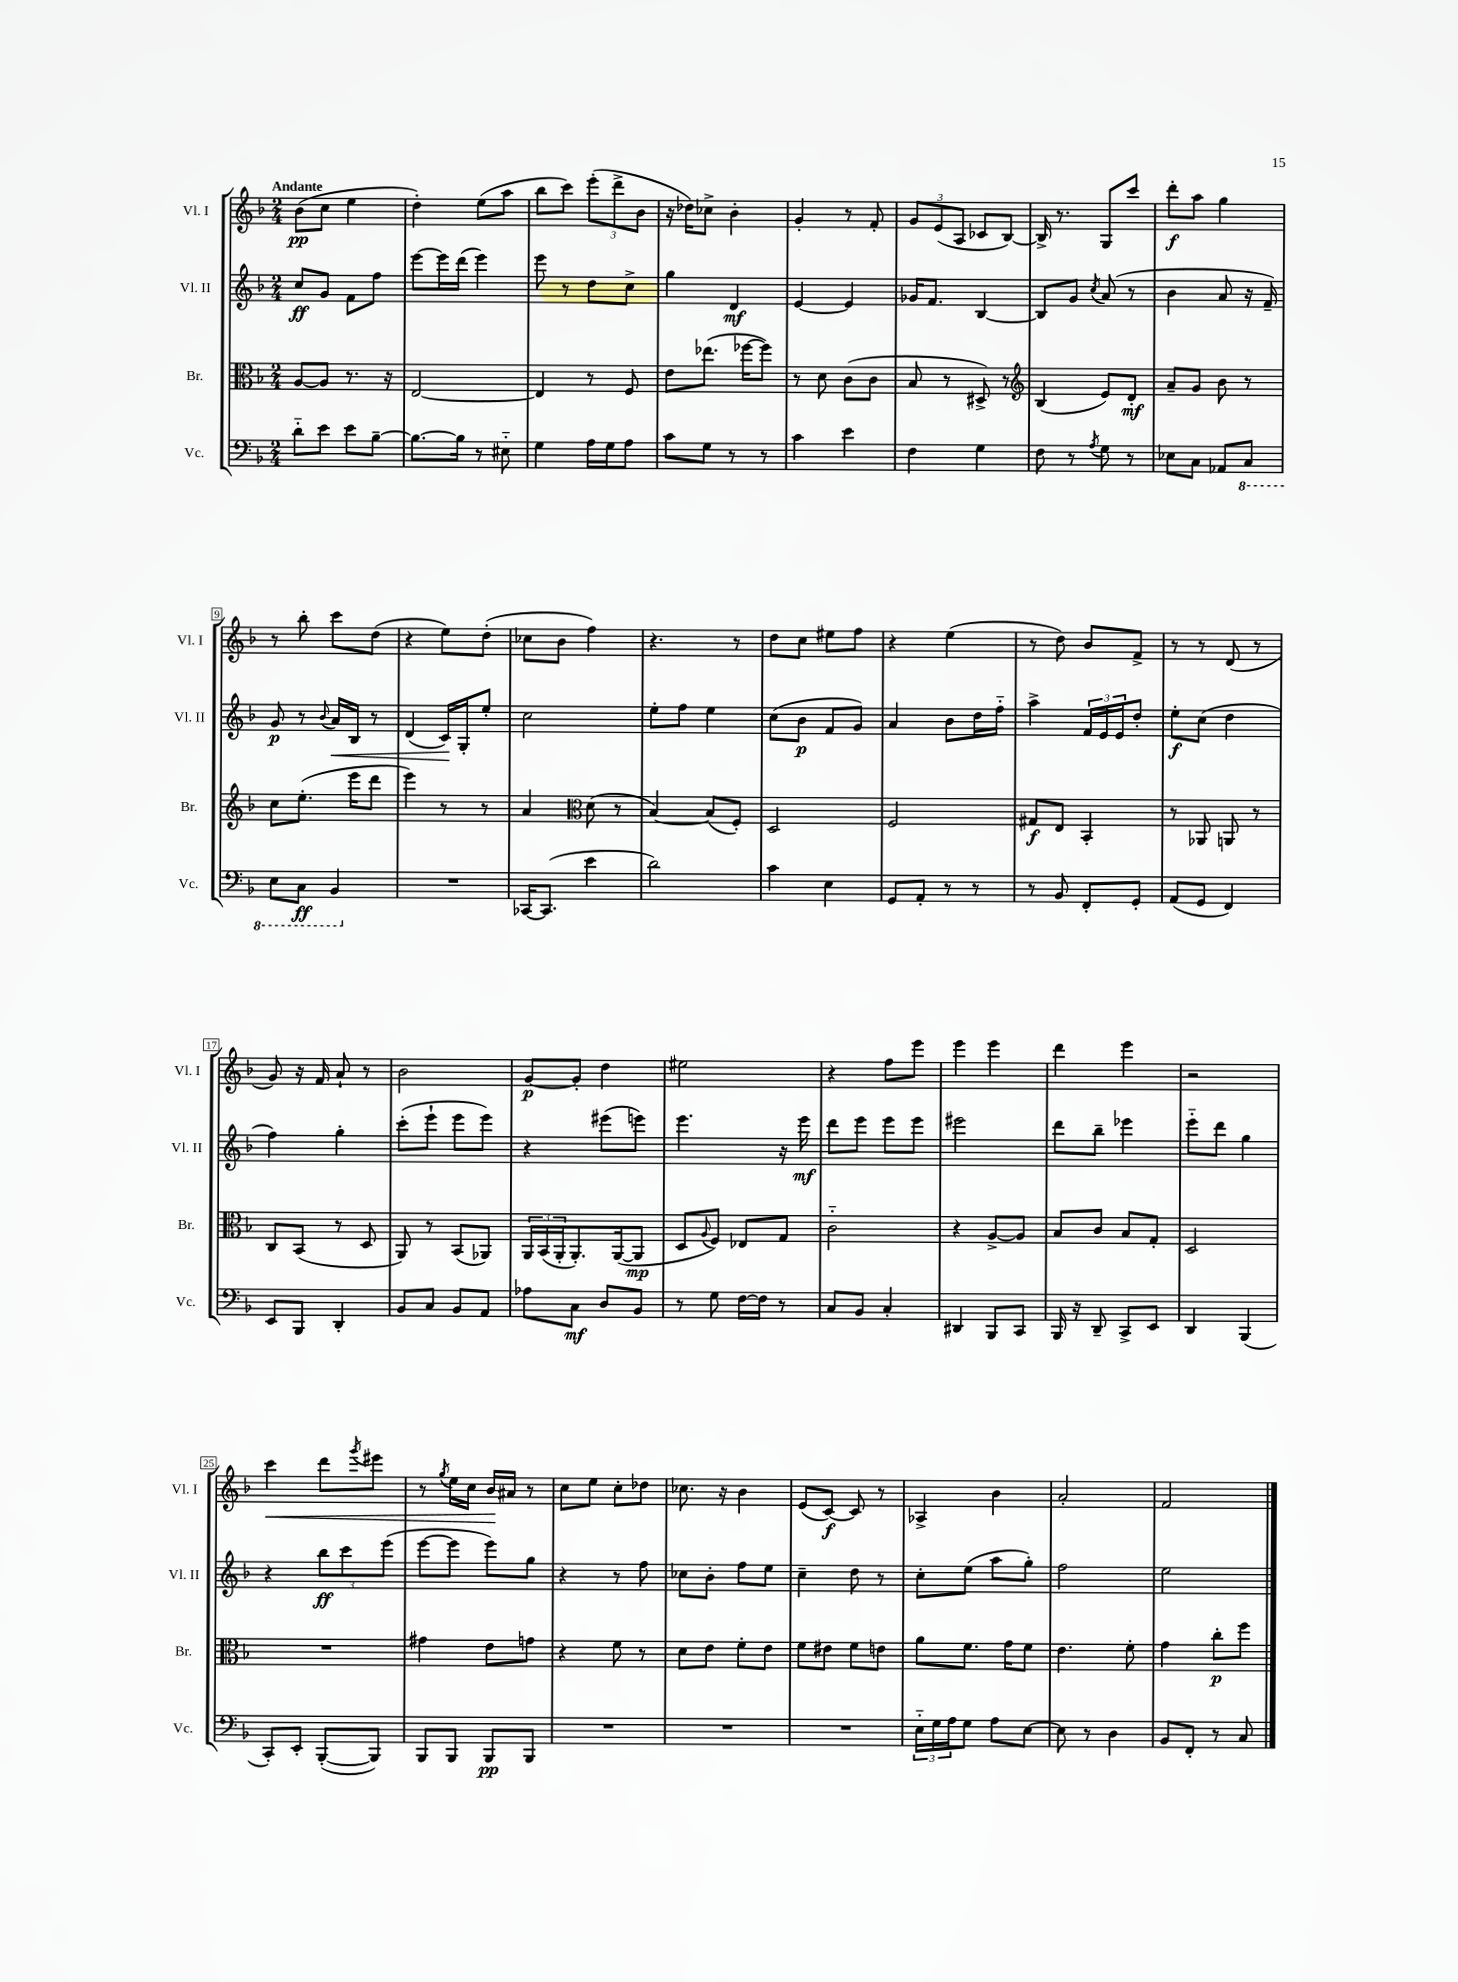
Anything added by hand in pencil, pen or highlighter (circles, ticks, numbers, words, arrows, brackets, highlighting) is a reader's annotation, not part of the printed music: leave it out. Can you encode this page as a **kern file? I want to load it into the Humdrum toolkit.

**kern	**dynam	**kern	**dynam	**kern	**dynam	**kern	**dynam
*part4	*part4	*part3	*part3	*part2	*part2	*part1	*part1
*staff4	*staff4	*staff3	*staff3	*staff2	*staff2	*staff1	*staff1
*I"Vc.	*	*I"Br.	*	*I"Vl. II	*	*I"Vl. I	*
*I'Vc.	*	*I'Br.	*	*I'Vl. II	*	*I'Vl. I	*
*clefF4	*	*clefC3	*	*clefG2	*	*clefG2	*
*k[b-]	*	*k[b-]	*	*k[b-]	*	*k[b-]	*
*M2/4	*	*M2/4	*	*M2/4	*	*M2/4	*
=1	=1	=1	=1	=1	=1	=1	=1
!	!	!	!	!	!	!LO:TX:a:B:t=Andante	!
8d\L	.	[8A/L	.	8cc/L	ff	(8b-\L	pp
8e\J	.	8A/J]	.	8g/J	.	8cc\J	.
8e\L	.	8.r	.	8f\L	.	4ee\	.
[8B-~\J	.	.	.	8ff\J	.	.	.
.	.	16r	.	.	.	.	.
=2	=2	=2	=2	=2	=2	=2	=2
8.B-\L_	.	[2E/	.	[8eee\L	.	4dd'\)	.
.	.	.	.	16eee\L]	.	.	.
16B-\Jk]	.	.	.	(16ddd\JJ	.	.	.
8r	.	.	.	4eee\)	.	(8ee\L	.
8E#X\	.	.	.	.	.	8aa\J	.
=3	=3	=3	=3	=3	=3	=3	=3
4G\	.	4E/]	.	8eee\	.	8bb-\L	.
.	.	.	.	8r	.	8ccc\J)	.
16A\LL	.	8r	.	8dd\L	.	(12eee'\L	.
16G\J	.	.	.	.	.	.	.
.	.	.	.	.	.	12ddd^\	.
8A\J	.	8F/	.	8cc^\J	.	.	.
.	.	.	.	.	.	12b-\J	.
=4	=4	=4	=4	=4	=4	=4	=4
8c\L	.	8e\L	.	4gg\	.	16r	.
.	.	.	.	.	.	16dd-X\KL)	.
8G\J	.	(8.ee-X\J	.	.	.	8cc-X^\J	.
8r	.	.	.	4d/	mf	4b-'\	.
.	.	[16ff-X\KL	.	.	.	.	.
8r	.	8ff-\J])	.	.	.	.	.
=5	=5	=5	=5	=5	=5	=5	=5
4c\	.	8r	.	[4e/	.	4g'/	.
.	.	8d\	.	.	.	.	.
4e\	.	(8c\L	.	4e/]	.	8r	.
.	.	8c\J	.	.	.	8f'/	.
=6	=6	=6	=6	=6	=6	=6	=6
4F\	.	8B-/	.	16g-X/KL	.	12g/L	.
.	.	.	.	8.f/J	.	.	.
.	.	.	.	.	.	(12e/	.
.	.	8r	.	.	.	.	.
.	.	.	.	.	.	12A/J	.
4G\	.	8D#X^/)	.	[4B-/	.	8c-X/L	.
.	.	8r	.	.	.	[8B-/J)	.
=7	=7	=7	=7	=7	=7	=7	=7
*	*	*clefG2	*	*	*	*	*
8F\	.	(4B-/	.	8B-/L]	.	16B-^/]	.
.	.	.	.	.	.	8.r	.
8r	.	.	.	8g/J	.	.	.
8qA/	.	.	.	8qcc/	.	.	.
8G\	.	8e/L)	.	(8a/	.	8G/L	.
8r	.	8d'/J	mf	8r	.	8ccc/J	.
=8	=8	=8	=8	=8	=8	=8	=8
8E-X\L	.	8a~/L	.	4b-\	.	8ddd'\L	f
8C\J	.	8g/J	.	.	.	8aa\J	.
8AA-X/L	.	8b-\	.	8a/	.	4gg\	.
*8ba	*	*	*	*	*	*	*
8CC/J	.	8r	.	16r	.	.	.
.	.	.	.	16f~/)	.	.	.
!!LO:LB:g=z
=9	=9	=9	=9	=9	=9	=9	=9
8EE\L	.	8cc\L	.	8g/	p	8r	.
8CC\J	ff	(8.ee'\J	.	8r	.	8bb-'\	.
.	.	.	.	8qqb-/	.	.	.
!	!	!	!	!	!LO:HP:b	!	!
4BBB-/	.	.	.	16a/LL	<	8ccc\L	.
.	.	16eee\KL	.	16B-/JJ	.	.	.
.	.	8ddd\J	.	8r	.	(8dd\J	.
=10	=10	=10	=10	=10	=10	=10	=10
*X8ba	*	*	*	*	*	*	*
2r	.	4eee\)	.	(4d/	.	4r	.
.	.	8r	.	16c/LL)	.	8ee\L)	.
.	.	.	.	16G'/J	[	.	.
.	.	8r	.	8ee'/J	.	(8dd'\J	.
=11	=11	=11	=11	=11	=11	=11	=11
[16CC-X/KL	.	4a/	.	2cc\	.	8cc-X\L	.
(8.CC-/J]	.	.	.	.	.	.	.
.	.	.	.	.	.	8b-\J	.
*	*	*clefC3	*	*	*	*	*
4e\	.	(8d\	.	.	.	4ff\)	.
.	.	8r	.	.	.	.	.
=12	=12	=12	=12	=12	=12	=12	=12
2d\)	.	[4B-/)	.	8ee'\L	.	4.r	.
.	.	.	.	8ff\J	.	.	.
.	.	(8B-/L]	.	4ee\	.	.	.
.	.	8F'/J)	.	.	.	8r	.
=13	=13	=13	=13	=13	=13	=13	=13
4c\	.	2D/	.	(8cc\L	.	8dd\L	.
.	.	.	.	8b-\J	p	8cc\J	.
4E\	.	.	.	8f/L	.	8ee#X\L	.
.	.	.	.	8g/J)	.	8ff\J	.
=14	=14	=14	=14	=14	=14	=14	=14
8GG/L	.	2F/	.	4a/	.	4r	.
8AA'/J	.	.	.	.	.	.	.
8r	.	.	.	8b-\L	.	(4ee\	.
8r	.	.	.	16dd\L	.	.	.
.	.	.	.	16ff\JJ	.	.	.
=15	=15	=15	=15	=15	=15	=15	=15
8r	.	8G#X/L	f	4aa^\	.	8r	.
8BB-/	.	8E/J	.	.	.	8dd\)	.
8FF'/L	.	4BB-'/	.	24f/LL	.	8b-/L	.
.	.	.	.	24e/	.	.	.
.	.	.	.	24e/J	.	.	.
8GG'/J	.	.	.	8dd'/J	.	8f^/J	.
=16	=16	=16	=16	=16	=16	=16	=16
(8AA/L	.	8r	.	8ee'\L	f	8r	.
8GG/J	.	8AA-X/	.	(8cc\J	.	8r	.
4FF/)	.	8AAn/	.	4dd\	.	(8d/	.
.	.	8r	.	.	.	8r	.
!!LO:LB:g=z
=17	=17	=17	=17	=17	=17	=17	=17
8EE/L	.	8C/L	.	4ff\)	.	8g/)	.
8BBB-/J	.	(8BB-/J	.	.	.	16r	.
.	.	.	.	.	.	16f/	.
4DD'/	.	8r	.	4gg'\	.	8a`/	.
.	.	8D/	.	.	.	8r	.
=18	=18	=18	=18	=18	=18	=18	=18
8BB-/L	.	8AA/)	.	(8ccc'\L	.	2b-\	.
8C/J	.	8r	.	8eee`\J	.	.	.
8BB-/L	.	(8BB-/L	.	8eee\L	.	.	.
8AA/J	.	8AA-X/J)	.	8eee\J)	.	.	.
=19	=19	=19	=19	=19	=19	=19	=19
8A-X\L	.	24AA/LL	.	4r	.	[8g/L	p
.	.	(24BB-/	.	.	.	.	.
.	.	24AA'/J	.	.	.	.	.
8C\J	mf	8.AA'/)	.	.	.	8g'/J]	.
8D/L	.	.	.	(8eee#X\L	.	4dd\	.
.	.	([16AA/k	.	.	.	.	.
8BB-/J	.	8AA/J]	mp	8eeen\J)	.	.	.
=20	=20	=20	=20	=20	=20	=20	=20
8r	.	8D/L	.	4.eee\	.	2ee#X\	.
.	.	8qqA/	.	.	.	.	.
8G\	.	8F/J)	.	.	.	.	.
[16F\LL	.	8E-X/L	.	.	.	.	.
16F\JJ]	.	.	.	.	.	.	.
8r	.	8G/J	.	16r	.	.	.
.	.	.	.	16eee\	mf	.	.
=21	=21	=21	=21	=21	=21	=21	=21
8C/L	.	2c\	.	8ddd\L	.	4r	.
8BB-/J	.	.	.	8eee\J	.	.	.
4C'/	.	.	.	8eee\L	.	8ff\L	.
.	.	.	.	8eee\J	.	8eee\J	.
=22	=22	=22	=22	=22	=22	=22	=22
4DD#X/	.	4r	.	2eee#X\	.	4eee\	.
8BBB-/L	.	[8A^/L	.	.	.	4eee\	.
8CC/J	.	8A/J]	.	.	.	.	.
=23	=23	=23	=23	=23	=23	=23	=23
16BBB-/	.	8B-/L	.	8ddd\L	.	4ddd\	.
16r	.	.	.	.	.	.	.
8DD~/	.	8c/J	.	8bb-~\J	.	.	.
8CC^/L	.	8B-/L	.	4eee-X\	.	4eee\	.
8EE/J	.	8G'/J	.	.	.	.	.
=24	=24	=24	=24	=24	=24	=24	=24
4DD/	.	2D/	.	8eee\L	.	2r	.
.	.	.	.	8ddd\J	.	.	.
(4BBB-/	.	.	.	4gg\	.	.	.
!!LO:LB:g=z
=25	=25	=25	=25	=25	=25	=25	=25
!	!	!	!	!	!	!	!LO:HP:b
8CC'/L)	.	2r	.	4r	.	4ccc\	<
8EE'/J	.	.	.	.	.	.	.
([8BBB-'/L	.	.	.	12bb-\L	ff	8ddd\L	.
.	.	.	.	12ccc\	.	.	.
.	.	.	.	.	.	8qggg/	.
8BBB-/J])	.	.	.	.	.	8eee#X\J	.
.	.	.	.	(12eee\J	.	.	.
=26	=26	=26	=26	=26	=26	=26	=26
8BBB-/L	.	4g#X\	.	[8eee\L	.	8r	.
.	.	.	.	.	.	8qgg/	.
8BBB-/J	.	.	.	8eee\J]	.	16ee\LL	.
.	.	.	.	.	.	16cc\JJ	.
8BBB-/L	pp	8e\L	.	8eee\L)	.	16b-/LL	.
.	.	.	.	.	.	16a#X/JJ	[
8BBB-/J	.	8gn\J	.	8gg\J	.	8r	.
=27	=27	=27	=27	=27	=27	=27	=27
2r	.	4r	.	4r	.	8cc\L	.
.	.	.	.	.	.	8ee\J	.
.	.	8f\	.	8r	.	8cc'\L	.
.	.	8r	.	8ff\	.	8dd-X\J	.
=28	=28	=28	=28	=28	=28	=28	=28
2r	.	8d\L	.	8cc-X\L	.	8.cc-X\	.
.	.	8e\J	.	8b-'\J	.	.	.
.	.	.	.	.	.	16r	.
.	.	8f'\L	.	8ff\L	.	4b-\	.
.	.	8e\J	.	8ee\J	.	.	.
=29	=29	=29	=29	=29	=29	=29	=29
2r	.	8f\L	.	4cc~\	.	(8e/L	.
.	.	8e#X\J	.	.	.	[8c/J)	f
.	.	8f\L	.	8dd\	.	8c/]	.
.	.	8en\J	.	8r	.	8r	.
=30	=30	=30	=30	=30	=30	=30	=30
24E\LL	.	8a\L	.	8cc'\L	.	4A-X^/	.
24G\	.	.	.	.	.	.	.
24A\J	.	.	.	.	.	.	.
8G\J	.	8.f\J	.	(8ee\J	.	.	.
8A\L	.	.	.	8aa\L	.	4b-\	.
.	.	16g\KL	.	.	.	.	.
[8E\J	.	8f\J	.	8gg'\J)	.	.	.
=31	=31	=31	=31	=31	=31	=31	=31
8E\]	.	4.e\	.	2ff\	.	2a'/	.
8r	.	.	.	.	.	.	.
4D\	.	.	.	.	.	.	.
.	.	8f'\	.	.	.	.	.
=32	=32	=32	=32	=32	=32	=32	=32
8BB-/L	.	4g\	.	2ee\	.	2f/	.
8FF'/J	.	.	.	.	.	.	.
8r	.	8cc'\L	p	.	.	.	.
8C/	.	8ff\J	.	.	.	.	.
==	==	==	==	==	==	==	==
*-	*-	*-	*-	*-	*-	*-	*-
